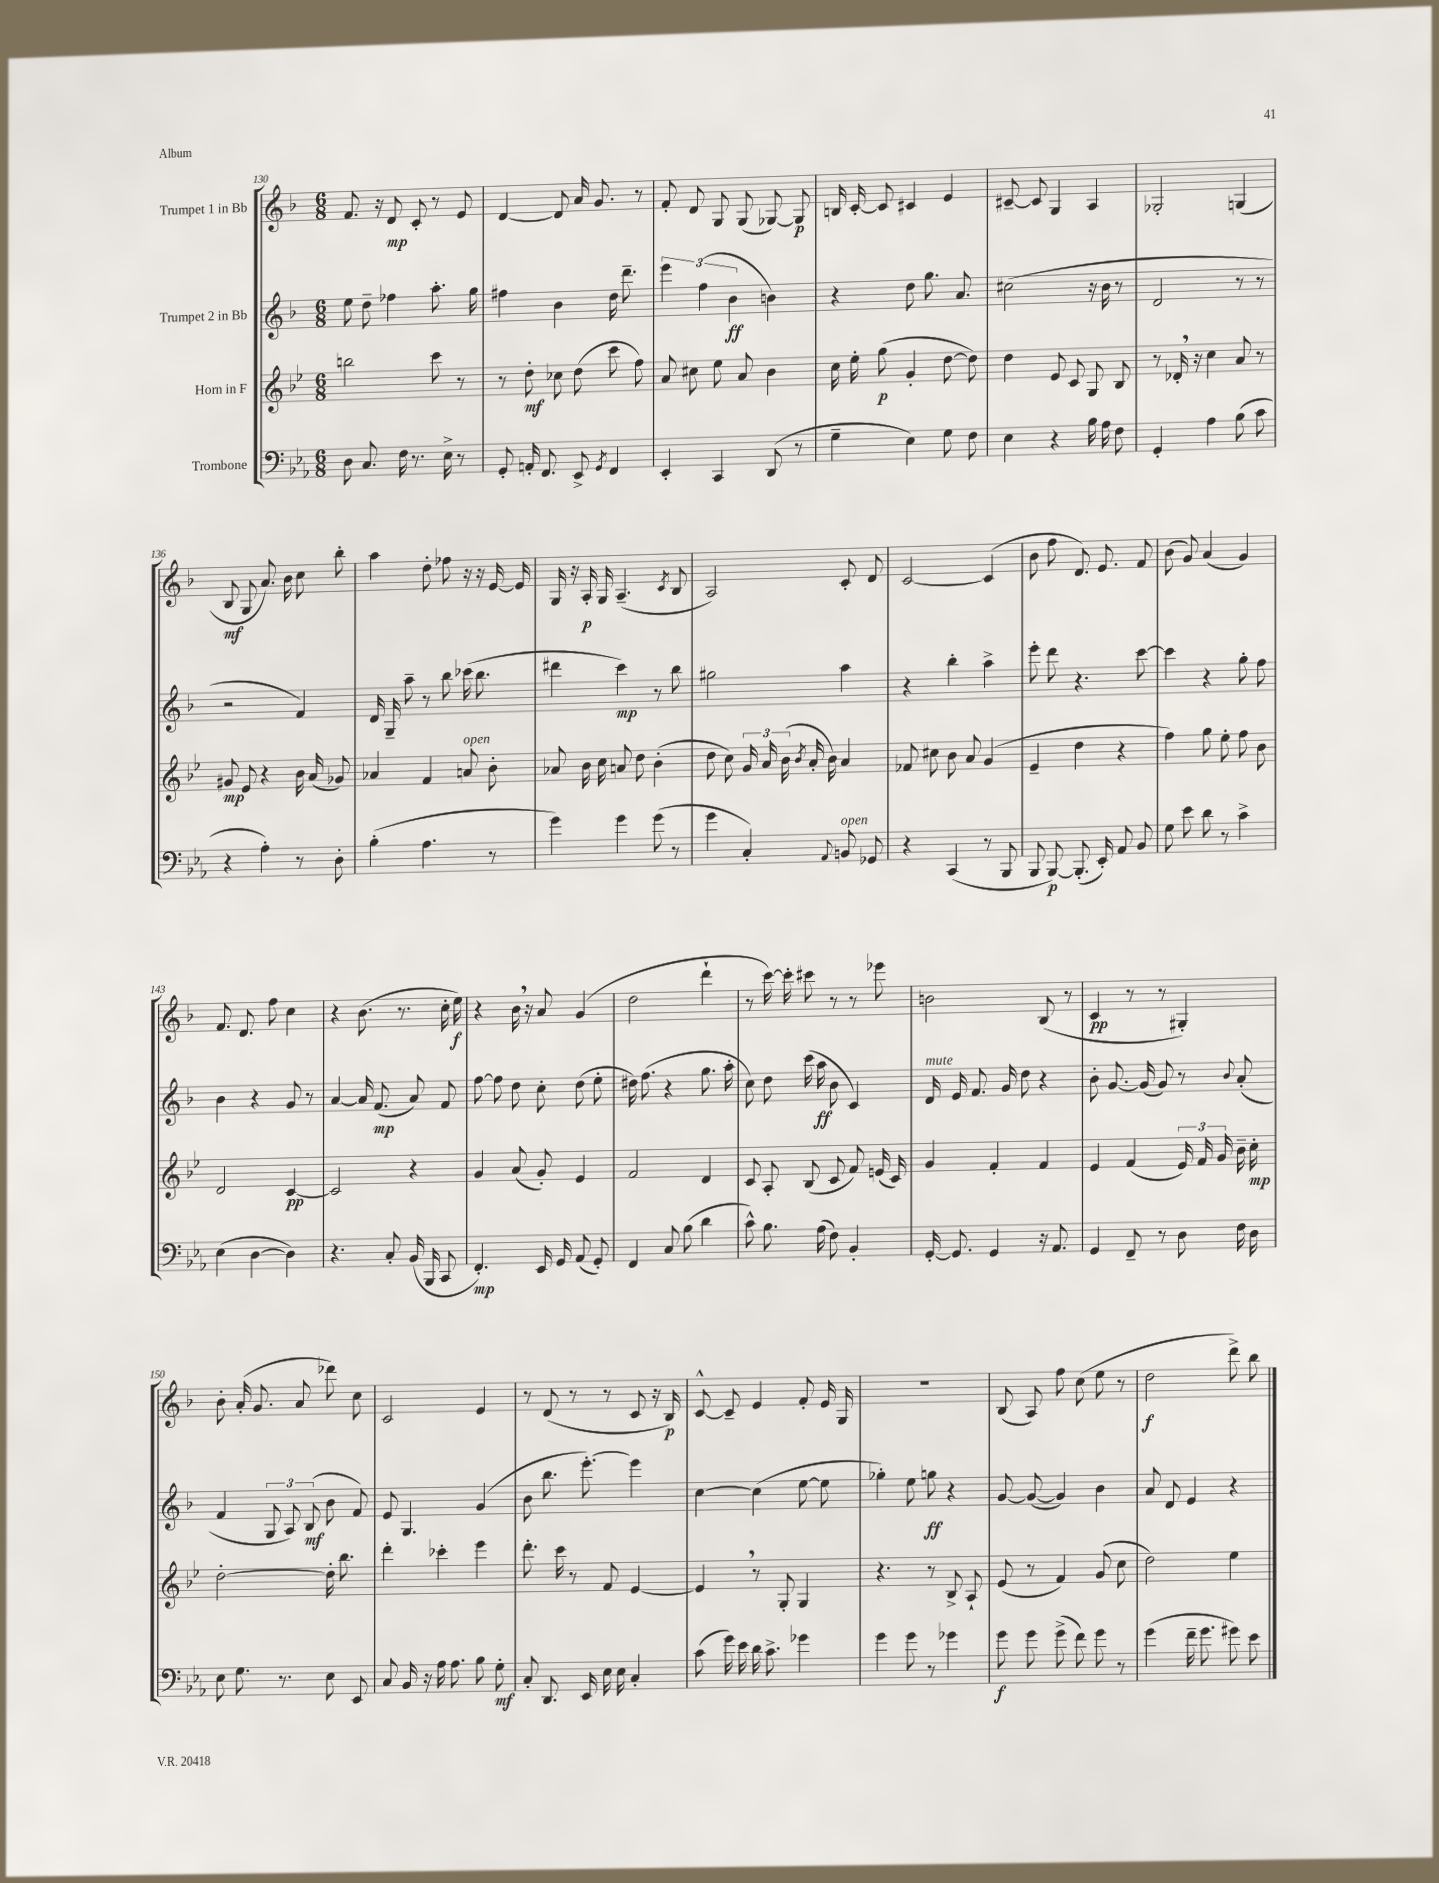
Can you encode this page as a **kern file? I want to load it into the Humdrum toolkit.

**kern	**kern	**kern	**kern
*staff4	*staff3	*staff2	*staff1
*clefF4	*clefG2	*clefG2	*clefG2
*k[b-e-a-]	*k[b-e-]	*k[b-]	*k[b-]
*M6/8	*M6/8	*M6/8	*M6/8
8D	2bb	8ee	8.f
8.C	.	8dd~	.
.	.	.	16r
.	.	4ff-	8d
16F	.	.	.
8.r	.	.	8c'
.	8ccc	8.aa'	8r
16E-^	.	.	.
8r	8r	.	8e
.	.	16gg	.
=	=	=	=
8GG'	8r	4ff#	[4d
16AA'	8dd'	.	.
8.FF	.	.	.
.	8cc-	4b-	8d]
8EE-^	(8dd	.	16a
.	.	.	8.g
8qGG	.	.	.
4FF	8ccc	16dd	.
.	.	8.ddd~	.
.	8ff)	.	8r
=	=	=	=
4EE-'	8a	6eee	8f'
.	8cc#	.	8d
.	.	(6ff	.
4CC	8ee-	.	8G
.	.	6b-	.
.	8a	.	(8G
(8DD	4b-	4b)	[8G-)
8r	.	.	8G-]
=	=	=	=
4G~	16cc	4r	16B
.	16ee-'	.	[16c'
.	(8gg	.	8c]
4E-)	4g'	8dd	4c#
.	.	8.gg	.
8G	[8dd	.	4e
.	.	8.a	.
8F	8dd])	.	.
=	=	=	=
4E-	4dd	(2cc#	[8c#~
.	.	.	8c#]
4r	8e-	.	4G
.	8c	.	.
16B-	8G	16r	4A
16A-	.	16b-	.
8F	8B-	8r	.
=	=	=	=
4GG'	8r	2d	2G-'
.	16d-'	.	.
.	16r	.	.
4A-	4cc	.	.
(8B-	8a	8r	(4G
8c	8r	8r	.
=	=	=	=
4r	8g#	2r	8B-
.	8e-	.	8G
4A-')	4r	.	8.a)
.	.	.	16b-
8r	16b-	4f)	8cc
.	(16a	.	.
8D'	8g-)	.	8bb-'
=	=	=	=
(4B-'	4a-	16d	4aa
.	.	16G~	.
.	.	8aa~	.
4.A-	4f	8r	8dd'
.	.	8bb-	8ff-
.	8a	(16ccc-	16r
.	.	8.bb-	16r
8r	8b-'	.	[16e
.	.	.	16e]
=	=	=	=
4g)	8a-	4ddd#	16G
.	.	.	16r
.	16b-	.	16A'
.	16cc	.	16G
4g	8a	4ccc)	(4.A~
.	8dd	.	.
(8g	(4b-'	8r	.
.	.	.	8qc
8r	.	8bb-	8B-
=	=	=	=
4g	8dd	2gg#	2A)
.	8cc)	.	.
4C')	24g	.	.
.	24a	.	.
.	(24b-	.	.
.	8qb-	.	.
.	16a'	.	.
.	16b-)	.	.
8qqAA-	.	.	.
8BB	4a	4aa	8c'
8GG-	.	.	8d
=	=	=	=
4r	8f-	4r	[2c
.	8cc#	.	.
(4CC	8b-	4bb-'	.
.	8a	.	.
8r	(4g	4aa^	(4c]
8BBB-	.	.	.
=	=	=	=
8BBB-	4e-~	8eee'	8b-
[8BBB-)	.	8ddd	8ff
(8.BBB-']	4dd	4.r	8.d)
16EE-')	.	.	8.e
8AA-	4r	.	.
8BB-	.	[8ccc	8f
=	=	=	=
8G	4ff)	4ccc]	(8b-
8e-	.	.	8g)
8d	8gg	4r	(4a
8r	8ee-'	.	.
4c^	8ff	8gg'	4g)
.	8b-	8ff	.
=	=	=	=
(4E-	2d	4b-	8.f
.	.	.	8.d
[4D	.	4r	.
.	.	.	8ff
4D])	[4c	8g	4cc
.	.	8r	.
=	=	=	=
4.r	2c]	[4a	4r
.	.	16a]	(8.b-
.	.	(8.f	.
8C'	.	.	.
.	.	.	8.r
(16BB-	4r	8a)	.
16BBB-	.	.	.
8CC	.	8f	16cc'
.	.	.	16ee)
=	=	=	=
4.FF')	4g	[8ff	4r
.	.	8ff]	.
.	(8a	8dd	16b-
.	.	.	16r
16EE-	8g')	8cc'	8a
16GG	.	.	.
(8AA-	4e-	(8dd	(4g
8GG')	.	8ee'	.
=	=	=	=
4FF	2f	16dd#)	2dd
.	.	(8.ff	.
8C	.	4r	.
(8B-	.	.	.
4d	4d	8.gg	4ddd`
.	.	16aa'	.
=	=	=	=
8c^^)	8c	8cc)	8r
8.B-	8A'	8dd	[16ccc)
.	.	.	16ccc']
.	(8B-	(16ccc	8ccc#
(16A-	.	16aa	.
8F)	8c	8b-	8r
4BB-'	8f)	4c)	8r
.	(16e	.	8eee-
.	16c)	.	.
=	=	=	=
[16GG'	4g	16d	2b
8.GG]	.	16e	.
.	.	8.f	.
4GG	4f'	.	.
.	.	16g	.
.	.	8dd	.
16r	4f	4r	(8B-
8.AA-	.	.	.
.	.	.	8r
=	=	=	=
4GG	4e-	8b-'	4c
.	.	[8.g	.
8FF~	(4f	.	8r
.	.	(16g]	.
8r	.	8g)	8r
8D	24e-)	8r	4G#')
.	24f	.	.
.	24g	.	.
.	.	8qqb-	.
16F	16b-~	(8a'	.
16D	16cc'	.	.
=	=	=	=
8E-	[2dd'	4f	8b-'
8.G	.	.	(16a'
.	.	.	8.g
.	.	12G	.
8.r	.	.	.
.	.	12A)	.
.	.	.	8a
.	.	(12B-	.
8E-	16dd']	8b-	8ddd-)
.	8.bb-	.	.
8EE-	.	8f)	8cc
=	=	=	=
8C	4ddd'	8e	2c
16BB-	.	4.G	.
16r	.	.	.
16A-	4ccc-'	.	.
8.A-	.	.	.
8B-	4eee-	(4g	4e
8G'	.	.	.
=	=	=	=
8C'	8.ddd'	8b-	8r
8.DD	.	8.bb-	(8d
.	16ccc	.	.
.	8r	.	8r
16EE-	.	[8.eee')	.
16E-	8f	.	8r
16E-	.	.	.
4C'	[4e-	4eee]	8c
.	.	.	16r
.	.	.	16B-)
=	=	=	=
(8c	4e-]	[4cc	[8c^^
16g)	.	.	8c~]
16e-	.	.	.
16d	8r	(4cc]	4e
8.c^	.	.	.
.	8G'	.	.
4g-	4G	[8ee	8f'
.	.	8ee]	16e
.	.	.	16G
=	=	=	=
4g	4.r	4gg-')	2.r
8g	.	8ee	.
8r	8r	8gg	.
4g-	8B-^	4r	.
.	8A`	.	.
=	=	=	=
8g	(8e-	[8g	(8B-
8g	8r	(8g_	8A)
(8g^	4f)	4g])	8ff
8f)	.	.	(8cc
8g	(8g	4b-	8ee
8r	8cc	.	8r
=	=	=	=
(4g	2dd)	8a	2dd
.	.	8d	.
16f~	.	4e	.
8.g	.	.	.
8g#)	4ee-	4r	8ddd^)
8e-	.	.	8bb-
==	==	==	==
*-	*-	*-	*-
